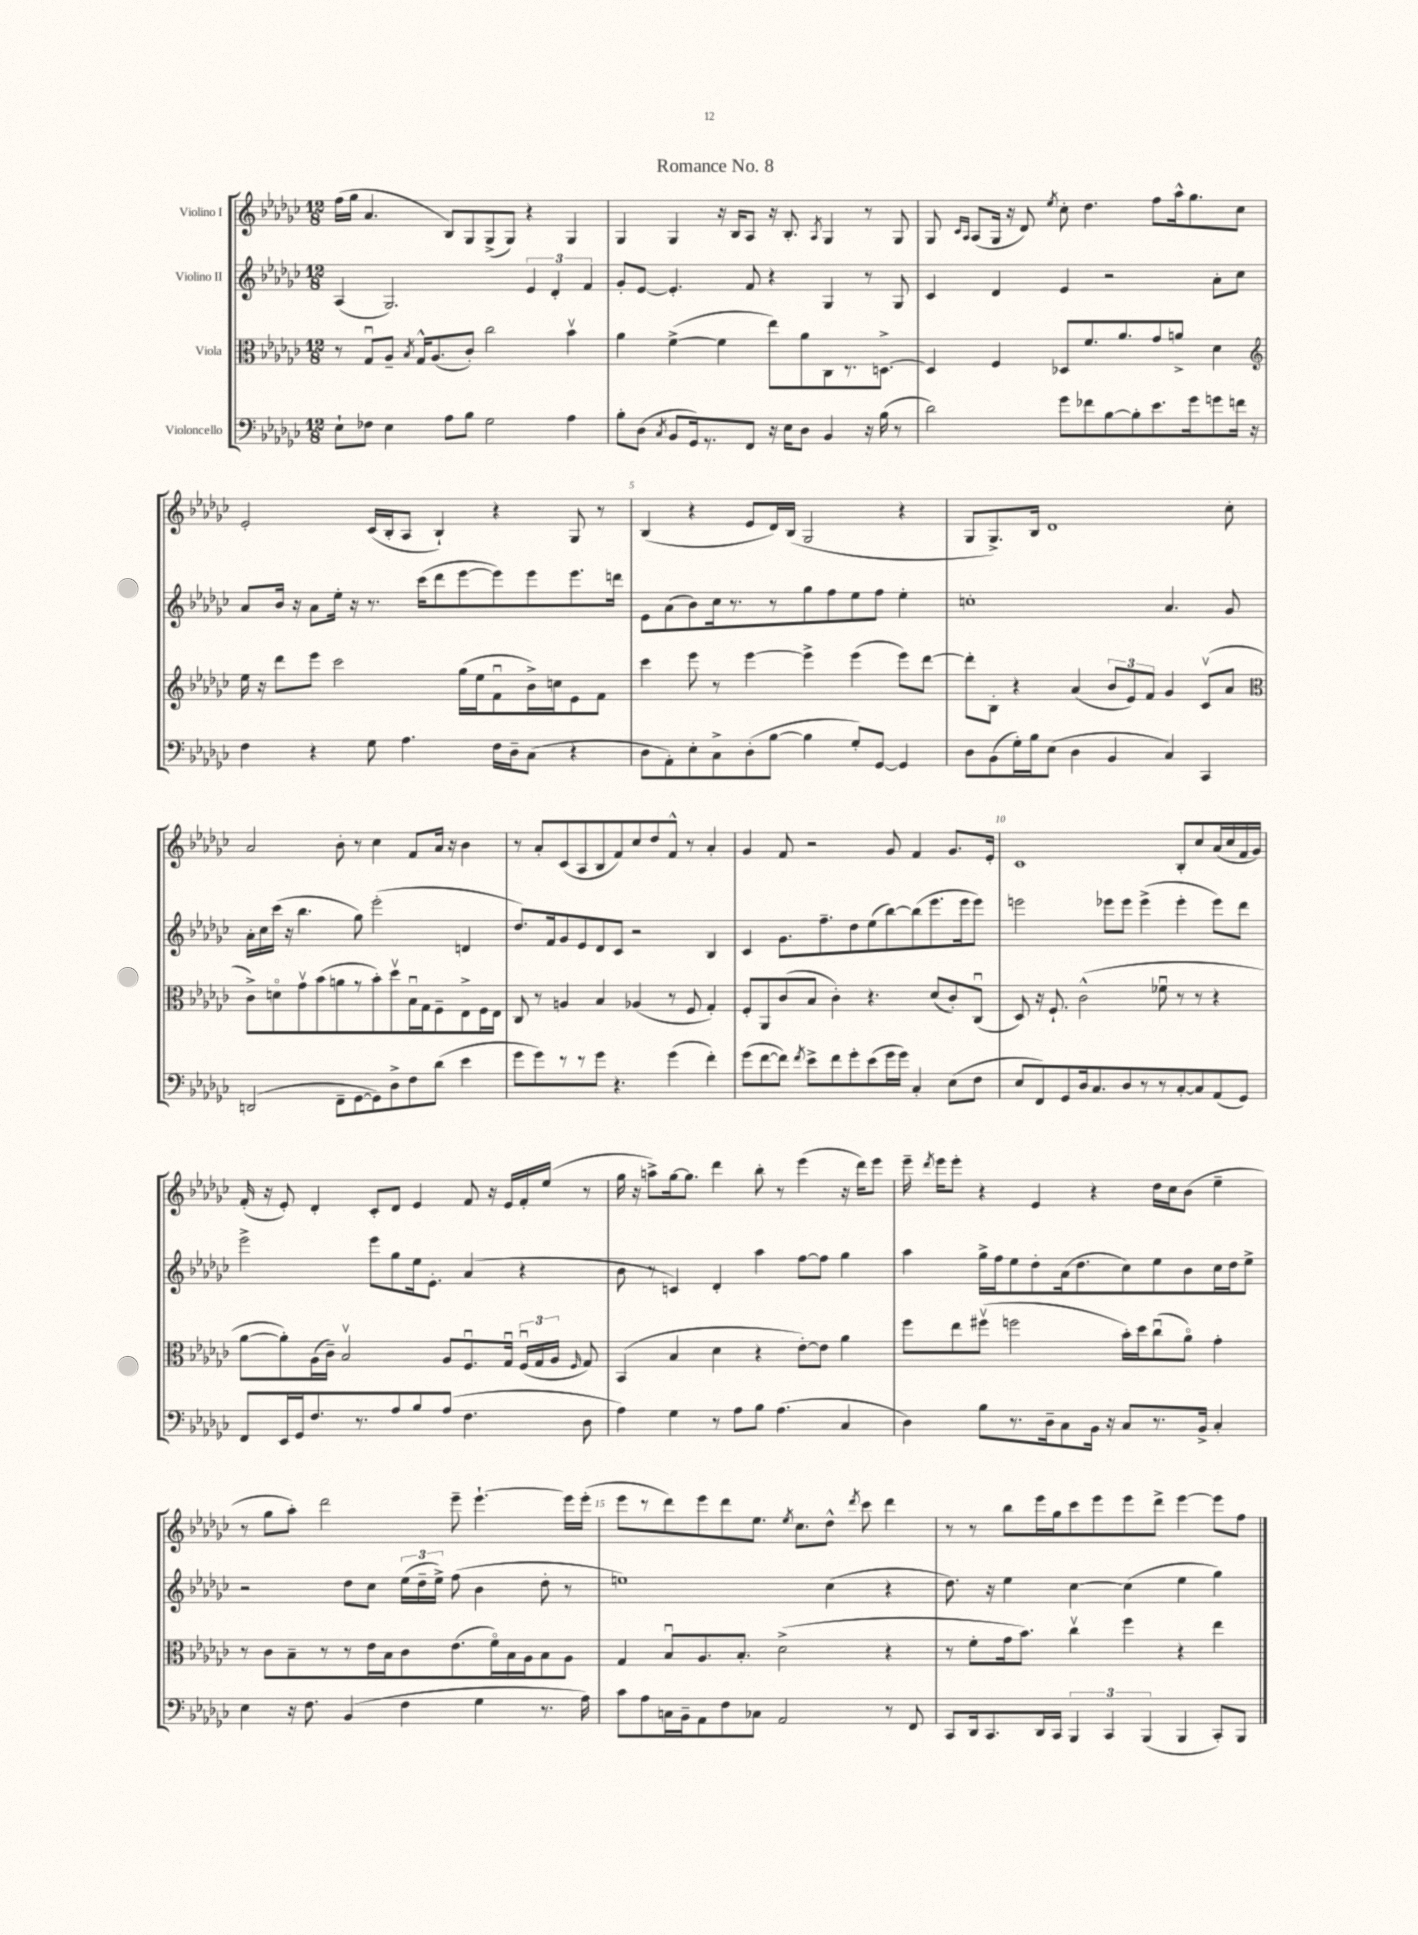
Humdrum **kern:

**kern	**kern	**kern	**kern
*staff4	*staff3	*staff2	*staff1
*clefF4	*clefC3	*clefG2	*clefG2
*k[b-e-a-d-g-c-]	*k[b-e-a-d-g-c-]	*k[b-e-a-d-g-c-]	*k[b-e-a-d-g-c-]
*M12/8	*M12/8	*M12/8	*M12/8
8E-`\L	8r	(4A-/	(16ff\LL
.	.	.	16gg-\JJ
8F-\J	8G-u/L	.	4.a-/
4E-\	8A-~/J	2.G-/)	.
.	8qB-/	.	.
.	16G-^^/LK	.	.
.	(8.A-/	.	.
8A-\L	.	.	8B-/L)
8B-\J	8c-'/J)	.	8G-/
2G-\	2cc-\	.	(8G-^/
.	.	.	8G-/J)
.	.	6e-/	4r
.	.	6d-'/	.
4A-\	4b-v\	.	4G-/
.	.	6f/	.
=	=	=	=
8B-'\L	4a-\	8g-'/L	4G-/
(8D-\J	.	[8e-/J	.
8qC-/	.	.	.
8BB-/L	([4f^\	4.e-'/]	4G-/
16GG-/k)	.	.	.
8.r	.	.	.
.	4f\]	.	16r
.	.	.	16B-/LK
8FF/J	.	8f/	8A-/J
16r	8ee-\L)	4r	16r
16E-\LK	.	.	8.B-'/
8D-\J	8a-\	.	.
.	.	.	8qA-/
4BB-/	8C-\	4G-/	4G-/
.	8.r	.	.
16r	.	8r	8r
(16B-\	[8.D^\J	.	.
8r	.	8G-/	8G-/
=	=	=	=
2d-\)	4D/]	4c-/	8G-/
.	.	.	16qqc-/LL
.	.	.	16qqA-/JJ
.	.	.	(8A-/L
.	4F/	4d-/	16G-/Jk
.	.	.	16r
.	.	.	8d-/)
.	.	.	8qee-/
8g-\L	8D-/L	4e-/	8cc-'\
8f-\	8.f/	.	4.dd-\
[8B-\	.	2r	.
.	8.a-/	.	.
8B-'\]	.	.	.
8.e-\	8g-/	.	8ff\L
.	8a^/J	.	16aa-^^\k
16g-\k	.	.	8.gg-\
8g\	4d-\	8a-'\L	.
16f\Jk	.	8cc-\J	8cc-\J
16r	.	.	.
=	=	=	=
*	*clefG2	*	*
4F\	16ee-\	8a-/L	2e-'/
.	16r	.	.
.	8ddd-\L	16b-/Jk	.
.	.	16r	.
4r	8eee-\J	8a-\L	.
.	2ccc-\	16ee-'\Jk	.
.	.	16r	.
8G-\	.	8.r	(16c-/LL
.	.	.	16B-'/J
4.A-\	.	.	8A-/J
.	.	(16ccc-\LK	.
.	.	8ddd-\	4B-`/)
.	(16gg-\LL	[8eee-\	.
.	16ee-\J	.	.
16F\LL	8fu\	8eee-\])	4r
16D-~\J	.	.	.
(8C-\J	16b-^\L)	8eee-\	.
.	16cc\J	.	.
4r	8e-\	8.eee-\	8G-/
.	8f\J	.	8r
.	.	16ddd\Jk	.
=	=	=	=
8D-\L	4ccc-\	8e-\L	(4B-/
8AA-'\)	.	(8a-\	.
8E-'\	8eee-\	8b-\)	4r
8C-^\	8r	16cc-\k	.
.	.	8.r	.
(8D-'\	[4eee-\	.	8e-/L
[8B-\J	.	8r	16d-/L)
.	.	.	(16B-/JJ
4B-\]	4eee-^\]	8gg-\	2G-/
.	.	8ff\	.
8G-'/L)	(4eee-\	8ee-\	.
[8GG-/J	.	8ff\J	.
4GG-/]	8eee-\L)	4ee-'\	4r
.	[8ddd-\J	.	.
=	=	=	=
8D-\L	8ddd-'\]L	1cc'	8G-/L
(8BB-\	8B-'\J	.	8.G-^/)
16G-'\L)	4r	.	.
16B-\J	.	.	16B-/Jk
(8E-\J	.	.	1d-
4D-\	(4a-/	.	.
4BB-/	12b-/L	.	.
.	12e-/)	.	.
.	12f/J	.	.
4C-/)	4g-/	4.a-/	.
4CC-/	(8c-v/L	.	.
.	8a-/J	8g-/	8cc-'\
=	=	=	=
*	*clefC3	*	*
(2DD/	8c-^\L)	16a-'\LL	2a-/
.	.	16cc-\	.
.	8do\	(16ccc-\JJ	.
.	.	16r	.
.	8g-v\	4.bb-\	.
.	(8b-\	.	.
8FF~\L	8a\	.	8b-'\
[8GG-\	8r	8gg-\)	8r
8GG-\])	8b-'\)	(2eee-'\	4cc-\
8D-^\	8dd-v\	.	.
8F\	16B-u\L	.	8f/L
.	16G-\J	.	.
(8d-\J	8F~\	.	16a-/Jk
.	.	.	16r
4e-\	8E-^\	4d/	4b-\
.	16F\L	.	.
.	16E-\JJ	.	.
=	=	=	=
8g-\L	8C-/	8.dd-/L)	8r
8g-\)	8r	.	8a-'/L
.	.	16f/k	.
8r	4A/	8g-/	(8c-/
8r	.	8e-/	8A-/
8g-\J	4B-/	8d-/	8B-/
4.r	.	8c-/J	8f/)
.	(4A-/	2r	8cc-/
.	.	.	8dd-/
(4g-\	8r	.	8f^^/J
.	8F/	.	8r
4f'\)	4G-'/)	4B-/	4a-'/
=	=	=	=
(8g-\L	8F'/L	4c-/	4g-/
[8f\	8AA-/	.	.
8f\]J)	(8c-/	8.g-\L	8f/
8qf/	.	.	.
8e-^\L	8B-/J	.	2r
.	.	8.ff~\	.
8f\	4c-'\)	.	.
8g-'\	.	8dd-\	.
(8e-\	4.r	(8ee-\	.
16g-\L	.	[8bb-\)	8g-/
16g-\JJ)	.	.	.
4C-'/	.	(8bb-\]	4f/
.	(8d-/L	8.eee-\	.
(8E-\L	8c-'/)	.	8.g-/L
.	.	16eee-\k	.
8F\J	(8C-u/J	8eee-\J)	.
.	.	.	16e-'/Jk
=	=	=	=
8E-/L	8D-/)	2eee\	1c-
8FF/)	16r	.	.
.	8.F`/	.	.
8GG-/	.	.	.
16D-/k	(2c-^^\	.	.
8.C-/	.	.	.
.	.	8eee-\L	.
8D-/	.	8eee-\J	.
8r	.	(4eee-^\	.
8r	8f-u\	.	.
[8C-'/	8r	4eee-'\	8B-'/L
8C-/]	8r	.	8cc-/
(8AA-/	4r	8eee-\L)	(16a-/L
.	.	.	16cc-/
8GG-/J)	.	8ddd-\J	16f/
.	.	.	16g-/JJ)
=	=	=	=
8FF/L	[8a-\L	2eee-^\	(16f'/
.	.	.	16r
16EE-/L	8a-'\])	.	8e-'/)
16GG-/J	.	.	.
8.F/	(16A-\L	.	4d-'/
.	16c-~\JJ)	.	.
.	2B-v/	.	.
8.r	.	.	.
.	.	8eee-\L	8c-'/L
8A-/	.	8gg-\	8d-/J
8B-/	.	16ee-\k	4e-/
.	.	8.e-'\J	.
(8A-/J	8A-/L	.	.
4.F\	8.Fu/	(4a-/	8f/
.	.	.	16r
.	16G-u/Jk	.	16e-/LL
.	(24Fu/LL	4r	16f'/
.	24G-/	.	.
.	.	.	(16ee-/JJ
.	24A-/JJ	.	.
.	16qqF/	.	.
8D-\	8G-/)	.	8r
=	=	=	=
4A-\)	(4BB-/	8b-\	16gg-\
.	.	.	16r
.	.	8r	8aa^\L)
4G-\	4B-/	4c/)	[16gg-\k
.	.	.	8.gg-\]J
8r	4d-\	4d-'/	4ddd-\
8A-\L	.	.	.
8B-\J	4r	4aa-\	8bb-'\
(4.A-\	.	.	8r
.	[8e-'\L)	[8ff\L	(4eee-\
.	8e-\]J	8ff\]J	.
4C-/	4a-\	4gg-\	16r
.	.	.	16ddd-\LK)
.	.	.	8eee-\J
=	=	=	=
4D-\)	8ff\L	4aa-\	16eee-~\
.	.	.	8qddd-/
.	.	.	16eee-\LK
.	8ee-\	.	8eee-'\J
8B-\L	(8ff#v\J	16gg-^\LL	4r
.	.	16ff\J	.
8.r	2ff\	8ee-\	.
.	.	8dd-'\	4e-/
16D-~\k	.	.	.
8C-\	.	(16a-\k	.
.	.	8.dd-\	.
16BB-\Jk	.	.	4r
16r	.	.	.
8C-/L	16b-'\LL)	8cc-\)	.
.	16dd-\J	.	.
8.r	(8cc-u\	8ee-\	16dd-\LL
.	.	.	16cc-\J
.	8a-o\J)	8b-\	(8b-\J
16BB-^/Jk	.	.	.
4C-'/	4g-'\	16cc-\L	4ee-~\
.	.	16dd-\J	.
.	.	8ee-^\J	.
=	=	=	=
4E-\	8r	2r	8r
.	8c-\L	.	8gg-\L
16r	8B-~\	.	8aa-'\J)
8.F\	.	.	.
.	8r	.	2ddd-\
(4BB-/	8r	8dd-\L	.
.	16e-\L	8cc-\J	.
.	16B-\J	.	.
4F\	8c-\	(24ee-\LL	.
.	.	24dd-~\	.
.	.	24ee-^\JJ)	.
.	(8.e-\	(8ff\	8eee-~\
4G-\	.	4b-\	[4.eee-`\
.	16fo\L)	.	.
.	16B-\	.	.
.	16A-\J	.	.
8.r	8B-\	8dd-'\	.
.	8A-\J	8r	16eee-\]LL
16A-\)	.	.	(16eee-'\JJ
=	=	=	=
8c-\L	4G-/	1ee)	8eee-\L
8A-\	.	.	8r
16C\L	8B-u/L	.	8ddd-\)
16BB-~\J	.	.	.
8AA-\	8.A-/	.	8eee-\
8F\	.	.	8ddd-\
.	8.B-'/J	.	.
8C-\J	.	.	8.ee-\J
2AA-/	(2d-^\	.	.
.	.	.	8qee-/
.	.	.	8.cc-\L
.	.	(4cc-\	8dd-^^\J
.	.	.	8qddd-/
.	.	.	8ccc-\
8r	4r	4r	4ddd-\
8FF/	.	.	.
=	=	=	=
8CC-/L	8r	8.dd-\)	8r
16DD-/k	8f'\L	.	8r
8.CC-/	.	16r	.
.	16g-\k	4ee-\	8bb-\L
.	8.b-\J)	.	.
16DD-/L	.	.	16eee-\L
16CC-/JJ	.	.	16gg-\J
6BBB-/	4cc-v\	[4cc-\	8ccc-\
.	.	.	8eee-\
6CC-/	.	.	.
.	4ff\	(4cc-\]	8eee-\
(6BBB-/	.	.	.
.	.	.	8ddd-^\J
4BBB-/	4r	4ee-\	[4eee-\
8CC-'/L)	4ee-\	4gg-\)	8eee-\]L
8BBB-/J	.	.	8ff\J
==	==	==	==
*-	*-	*-	*-
